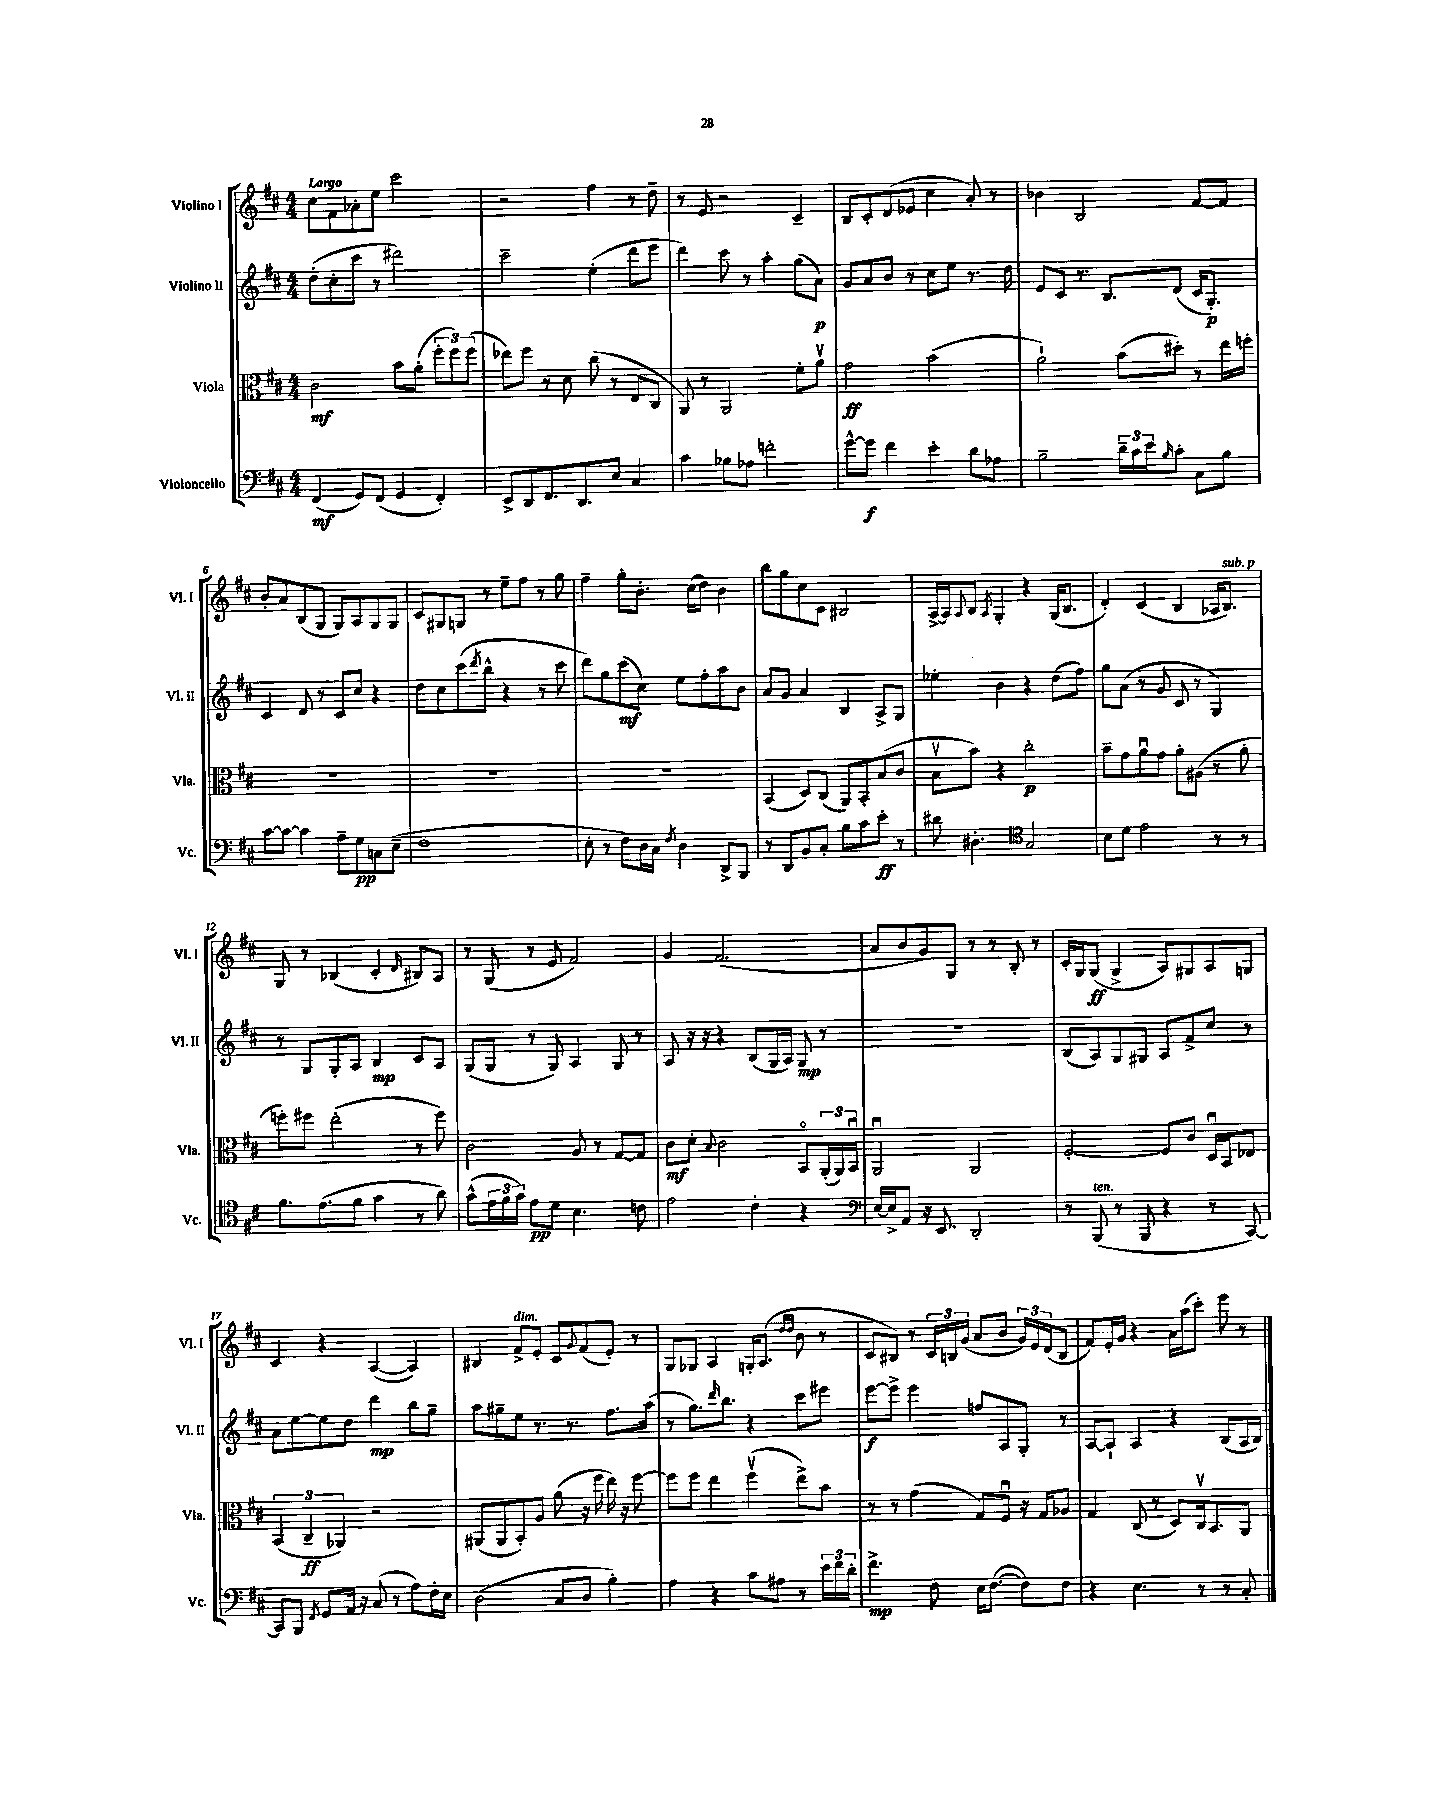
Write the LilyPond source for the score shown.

<<
\new StaffGroup <<
\new Staff = "s0" \with { instrumentName = "Violino I" shortInstrumentName = "Vl. I" } {
    \clef treble \key d \major \numericTimeSignature \time 4/4 \tempo "Largo"
    cis''8 fis'8 aes'8-. e''8 cis'''2 |
    r2 fis''4 r8 d''8-- |
    r8 e'8 r2 cis'4-- |
    b8 cis'8-. d'8( ees'8 cis''4 a'8-.) r8 |
    bes'4 b2 fis'8~ fis'8 |
    b'8-. a'8 b8( g8 g8) a8 g8 g8 |
    cis'8 gis8 g8 r8 e''8-- fis''8 r8 g''8 |
    fis''4-- g''8-. b'8.-. cis''16( d''8) b'4 |
    b''8 g''8 cis''8 cis'8 bis2 |
    a16~-> a16 \appoggiatura { a8 } b8 \acciaccatura { a8 } g4-. r4 g16( b8. |
    d'4-.) cis'4( b4 aes16 b8.^\markup { \italic "sub. p" }) |
    g8 r8 bes4( cis'4-. \grace { d'16 } bis8) a8 |
    r8 g8( r8 e'8 fis'2) |
    g'4 fis'2.( |
    a'8 b'8 g'8) g8 r8 r8 b8-. r8 |
    cis'16-. g16 g8\ff( g4-> a8) gis8 a8 g8 |
    cis'4 r4 a4~( a4) |
    bis4 fis'8->^\markup { \italic "dim." } e'8-. cis'8 \appoggiatura { g'8 } fis'8( e'8-.) r8 |
    g8 ges8 a4 g16-. a8.( \grace { d''16 d''16 } b'8 r8 |
    cis'8 bis8) r8 \tuplet 3/2 { cis'16 b16 g'16( } a'8 b'8 \tuplet 3/2 { g'16) e'16 d'16( } b8 |
    fis'8) e'16-. g'16 r4 a'16 a''16( cis'''8-.) e'''8 r8 \bar "|." |
}
\new Staff = "s1" \with { instrumentName = "Violino II" shortInstrumentName = "Vl. II" } {
    \clef treble \key d \major \numericTimeSignature \time 4/4
    d''8-.( cis''8-. cis'''8 r8 dis'''2) |
    cis'''2-- e''4-.( d'''8 e'''8 |
    d'''4) cis'''8 r8 a''4-. g''8( a'8\p) |
    g'8 a'8 b'8 r8 cis''8 e''8 r8. d''16 |
    e'8 cis'8 r8. b8. d'8( cis'16 g8.-.\p) |
    cis'4 d'8 r8 cis'8 cis''8 r4 |
    d''8 cis''8 cis'''8( \acciaccatura { d'''8 } b''8-^ r4 r8 cis'''8 |
    d'''8) g''8 cis'''8\mf( cis''8) e''8 fis''8-. a''8 b'8 |
    a'8 g'8 a'4 b4 a8-> g8 |
    ees''4-. b'4 r4 d''8( fis''8) |
    g''8 a'8( r8 g'8 cis'8 r8 g4) |
    r8 g8 g8-. a8 b4\mp cis'8 a8 |
    g8( g8 r8 g8) a4 g8 r8 |
    a8 r16 r16 r4 b8( g16 a16) g8\mp r8 |
    R1 |
    b8( a8) g8 gis8 a8 fis'8-> cis''8 r8 |
    a'8 e''8~ e''8 d''8 d'''4\mp b''8 g''8-- |
    a''8 gis''8-- e''8 r8. r8. fis''8. a''16( |
    r8 g''8.) \grace { d'''16 } b''8. r4 cis'''8 eis'''8 |
    e'''8~\f e'''8-> e'''4 f''8 a8 g8-. r8 |
    a8~ a8-! a4 r4 b8( a16 b16) \bar "|." |
}
\new Staff = "s2" \with { instrumentName = "Viola" shortInstrumentName = "Vla." } {
    \clef alto \key d \major \numericTimeSignature \time 4/4
    cis'2\mf b'8 a'8-.( \tuplet 3/2 { fis''8-. fis''8) fis''8( } |
    ees''8) fis''8 r8 d'8 cis''8( r8 e8 cis8 |
    a,8) r8 a,2 fis'8-. a'8\upbow |
    g'2\ff b'2( |
    a'2-!) b'8( dis''8-.) r8 e''16 f''16-. |
    R1 |
    R1 |
    R1 |
    b,4( d8) cis8( a,8) b,8-. b8( cis'8 |
    b8\upbow b'8) r4 cis''2-.\p |
    b'8-- g'8 a'8\downbow g'8 a'8-. ais8( r8 a'8-. |
    f''8-.) fis''8 e''2-.( r8 fis''8) |
    cis'2 a8 r8 g8~ g8 |
    cis'8\mf d'8-. \appoggiatura { b8 } cis'2 b,8\flageolet \tuplet 3/2 { a,16-.( a,16) b,16\downbow } |
    a,2\downbow a,2 |
    fis2~-. fis8 cis'8 d16\downbow b,16 ees8 |
    \tuplet 3/2 { b,4( cis4--\ff aes,4) } r2 |
    ais,8( ais,8 b,8-.) a8 a'8( r16 fis''16 e''16) r16 fis''8~ |
    fis''8 fis''8 e''4 fis''4\upbow( e''8->) b'8 |
    r8 r8 g'4( g8) fis8\downbow r16 g16 aes8 |
    g4 cis8( r8 d8) cis16\upbow b,8. a,8 \bar "|." |
}
\new Staff = "s3" \with { instrumentName = "Violoncello" shortInstrumentName = "Vc." } {
    \clef bass \key d \major \numericTimeSignature \time 4/4
    fis,4\mf( g,8) fis,8( g,4 fis,4-.) |
    e,8-> d,8 fis,8. d,8. e8 cis4 |
    cis'4 bes8 aes8 f'2-. |
    g'8~-^ g'8\f fis'4 e'4-. d'8 aes8 |
    b2-- \tuplet 3/2 { d'16-- cis'16 e'16 } \grace { b16 } cis'8-. cis8 b8 |
    cis'8~ cis'8~ cis'4 a8-- g8\pp c8 e8--( |
    fis1 |
    e8-. r8 fis8) d16 cis16 \acciaccatura { fis8 } d4 d,8-> b,,8 |
    r8 d,8 b,8 cis8-. b8 cis'8 e'8-.\ff r8 |
    dis'8 dis4.-. \clef tenor g2 |
    b8 d'8 e'2 r8 r8 |
    fis'8. e'8.( fis'8 g'4 r8 a'8) |
    g'8-^( \tuplet 3/2 { e'16 fis'16 g'16) } e'8\pp d'8 b4. c'8 |
    e'2 cis'4-. r4 |
    \clef bass e16~ e16-> a,8 r16 e,8. d,2-. |
    r8 b,,8^\markup { \italic "ten." }( r8 b,,8 r4 r8 cis,8~) |
    cis,8 b,,8 \acciaccatura { fis,8 } g,8 a,16 r16 cis8( r8 a8) fis16-. e16 |
    d2( cis8 d8 b4-.) |
    a4 r4 cis'8 ais8 r8 \tuplet 3/2 { e'16 fis'16 d'16-. } |
    fis'4.->\mp fis8 e16 fis8.~( fis8) fis8 |
    r4 e4. r8 r8 cis8-. \bar "|." |
}
>>
>>
